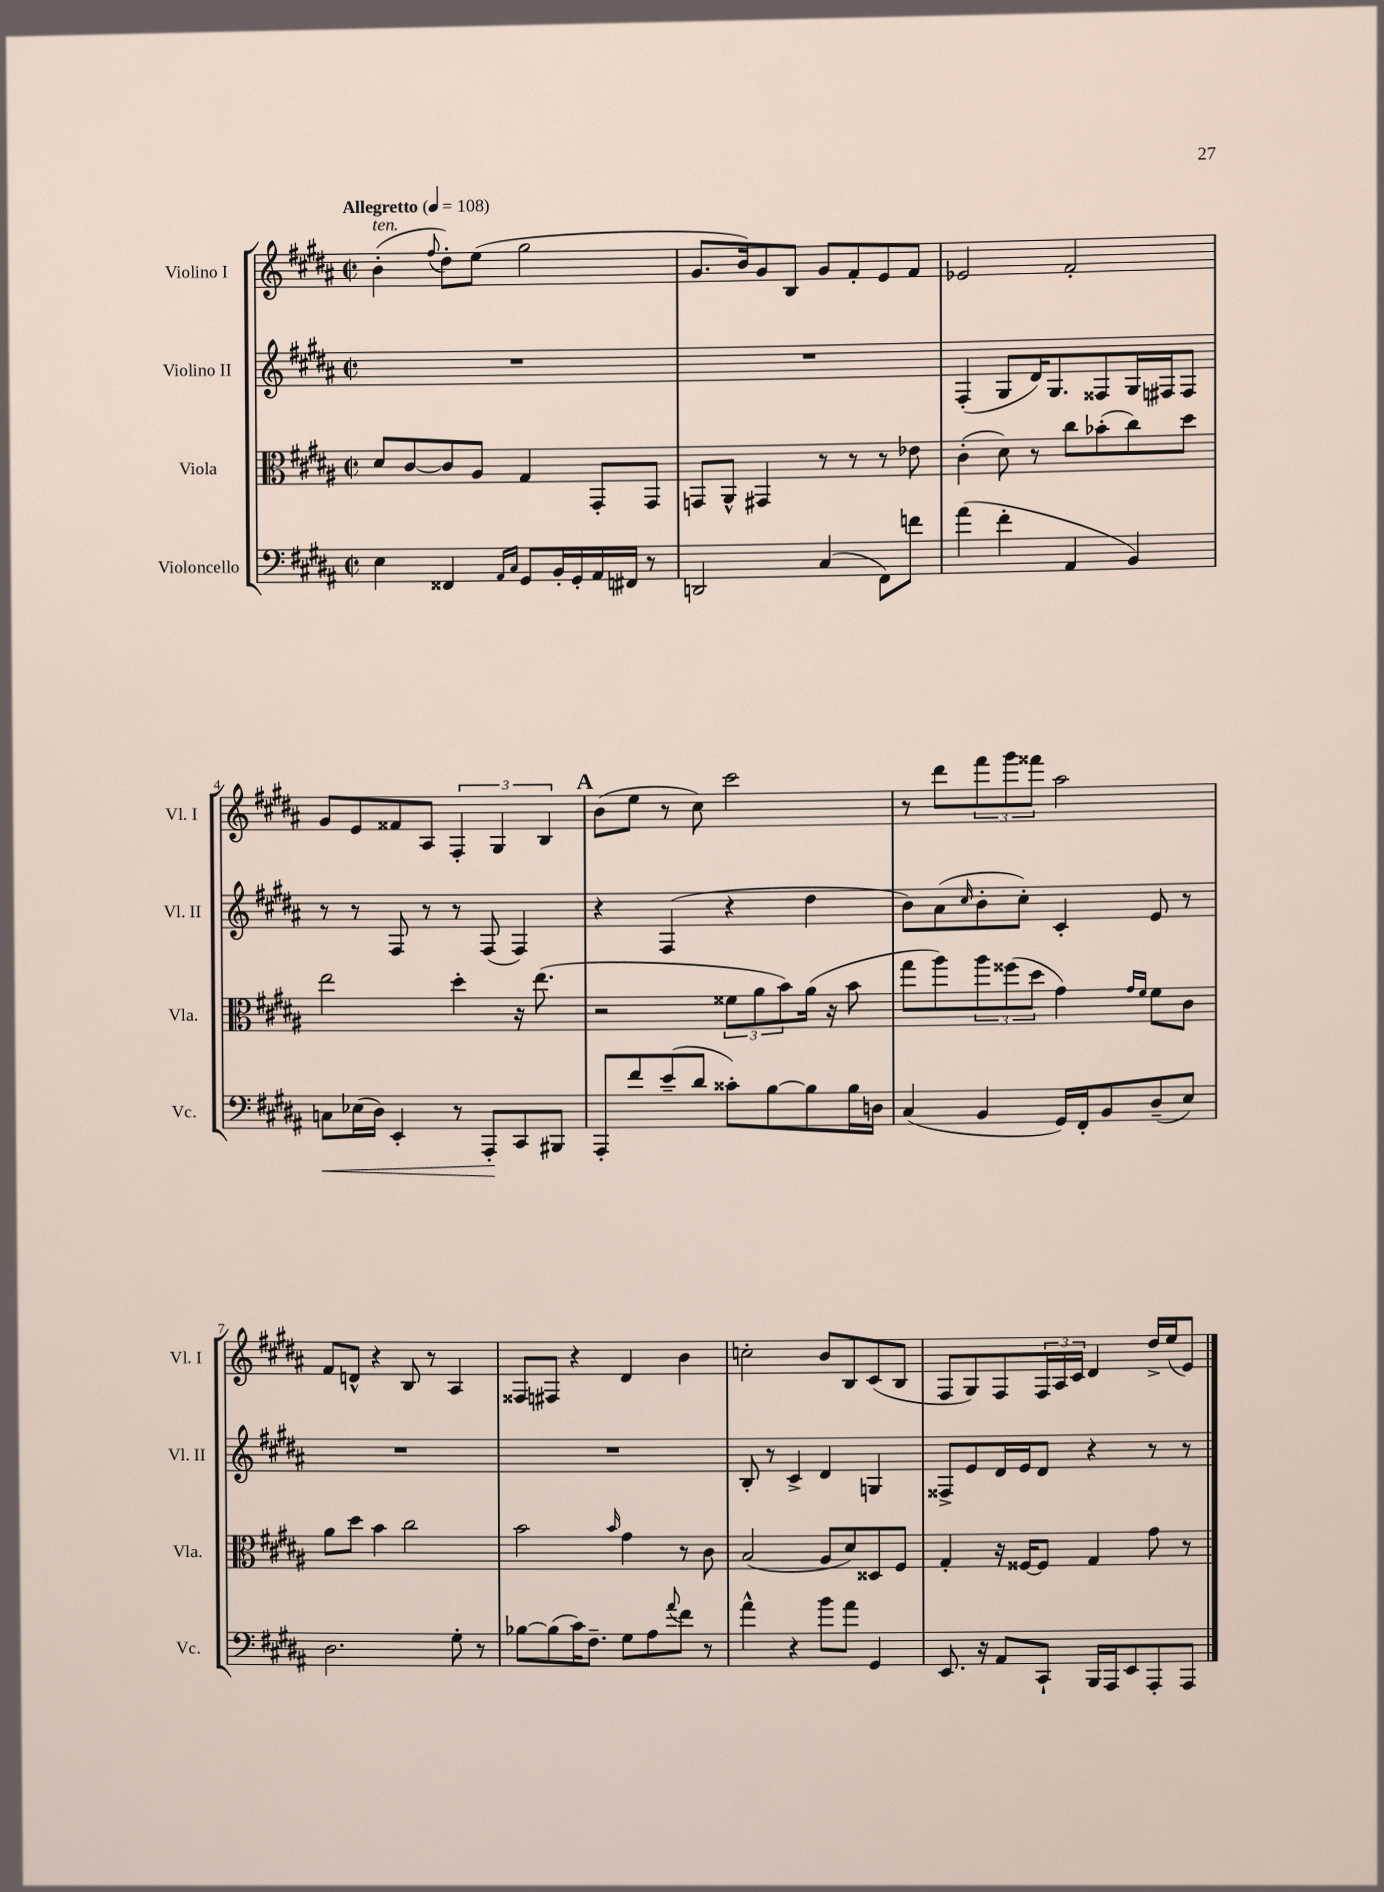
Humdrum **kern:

**kern	**kern	**kern	**kern
*staff4	*staff3	*staff2	*staff1
*clefF4	*clefC3	*clefG2	*clefG2
*k[f#c#g#d#a#]	*k[f#c#g#d#a#]	*k[f#c#g#d#a#]	*k[f#c#g#d#a#]
*M2/2	*M2/2	*M2/2	*M2/2
*met(c|)	*met(c|)	*met(c|)	*met(c|)
*MM108	*MM108	*MM108	*MM108
4E	8d#	1r	(4b'
.	[8c#	.	.
.	.	.	8qqff#
4FF##	8c#]	.	8dd#')
.	8A#	.	(8ee
16qqAA#	.	.	.
16qqC#	.	.	.
8GG#	4G#	.	2gg#
16BB'	.	.	.
16GG#'	.	.	.
16AA#	8GG#'	.	.
16FF#	.	.	.
8r	8GG#	.	.
=	=	=	=
2DD	8GG	1r	8.g#
.	8AA#^^	.	.
.	.	.	16b)
.	4GG#	.	8g#
.	.	.	8B
(4C#	8r	.	8g#
.	8r	.	8f#'
8FF#)	8r	.	8e
8f	8e-	.	8f#
=	=	=	=
(4a#	(4c#'	(4F#'	2e-
4f#'	8d#)	8G#	.
.	8r	16d#)	.
.	.	8.G#	.
4AA#	8cc#	.	2f#'
.	(8b-'	8F##	.
4BB)	8cc#)	16G#	.
.	.	16F#	.
.	8dd#	8F#	.
=	=	=	=
8C	2ee	8r	8g#
(16E-	.	8r	8e
16D#)	.	.	.
4EE'	.	8F#	8f##
.	.	8r	8A#
8r	4dd#'	8r	6F#'
8AAA#'	.	(8F#	.
.	.	.	6G#
8CC#	16r	4F#)	.
.	(8.ee	.	.
.	.	.	6B
8BBB#	.	.	.
=	=	=	=
8AAA#'	2r	4r	(8b
8f#	.	.	8ee
(8e~	.	(4F#	8r
8d#	.	.	8cc#)
8c##')	12f##	4r	2ccc#
.	12a#	.	.
[8B	.	.	.
.	12b)	.	.
8B]	(16a#	4dd#	.
.	16r	.	.
16B	8b	.	.
16D	.	.	.
=	=	=	=
(4C#	8gg#	8b)	8r
.	8aa#)	(8a#	8ddd#
.	.	16qqcc#	.
4BB	12aa#	8b'	12fff#
.	(12ff##	.	12ggg#
.	.	8cc#')	.
.	12dd#	.	12fff##
16GG#)	4g#)	4c#'	2aa#
16FF#'	.	.	.
8BB	.	.	.
.	16qqg#	.	.
.	16qqf#	.	.
(8D#~	8f#	8e	.
8E)	8c#	8r	.
=	=	=	=
2.D#	8a#	1r	8f#
.	8dd#	.	8d^^
.	4b	.	4r
.	2cc#	.	8B
.	.	.	8r
8G#'	.	.	4A#
8r	.	.	.
=	=	=	=
[8B-	2b	1r	8F##
(8B-]	.	.	8F#
16c#)	.	.	4r
8.F#~	.	.	.
.	16qqb	.	.
8G#	4g#	.	4d#
8A#	.	.	.
8qqa#	.	.	.
8f#	8r	.	4b
8r	8c#	.	.
=	=	=	=
4a#^^	(2B	8B'	2cc'
.	.	8r	.
4r	.	4c#^	.
8b	8A#	4d#	8b
8a#	8d#)	.	8B
4GG#	8D##	4G	(8c#
.	8F#	.	8B
=	=	=	=
8.EE	4G#'	8F##^	8F#
.	.	8e	8G#)
16r	.	.	.
8AA#	16r	16d#	8F#
.	[16F##	16e	.
8CC#`	8F##]	8d#	24F#
.	.	.	24A#
.	.	.	24c#
16BBB	4G#	4r	4d#
16AAA#	.	.	.
8EE	.	.	.
8AAA#'	8g#	8r	16dd#^
.	.	.	(16ee
8AAA#	8r	8r	8e)
==	==	==	==
*-	*-	*-	*-
